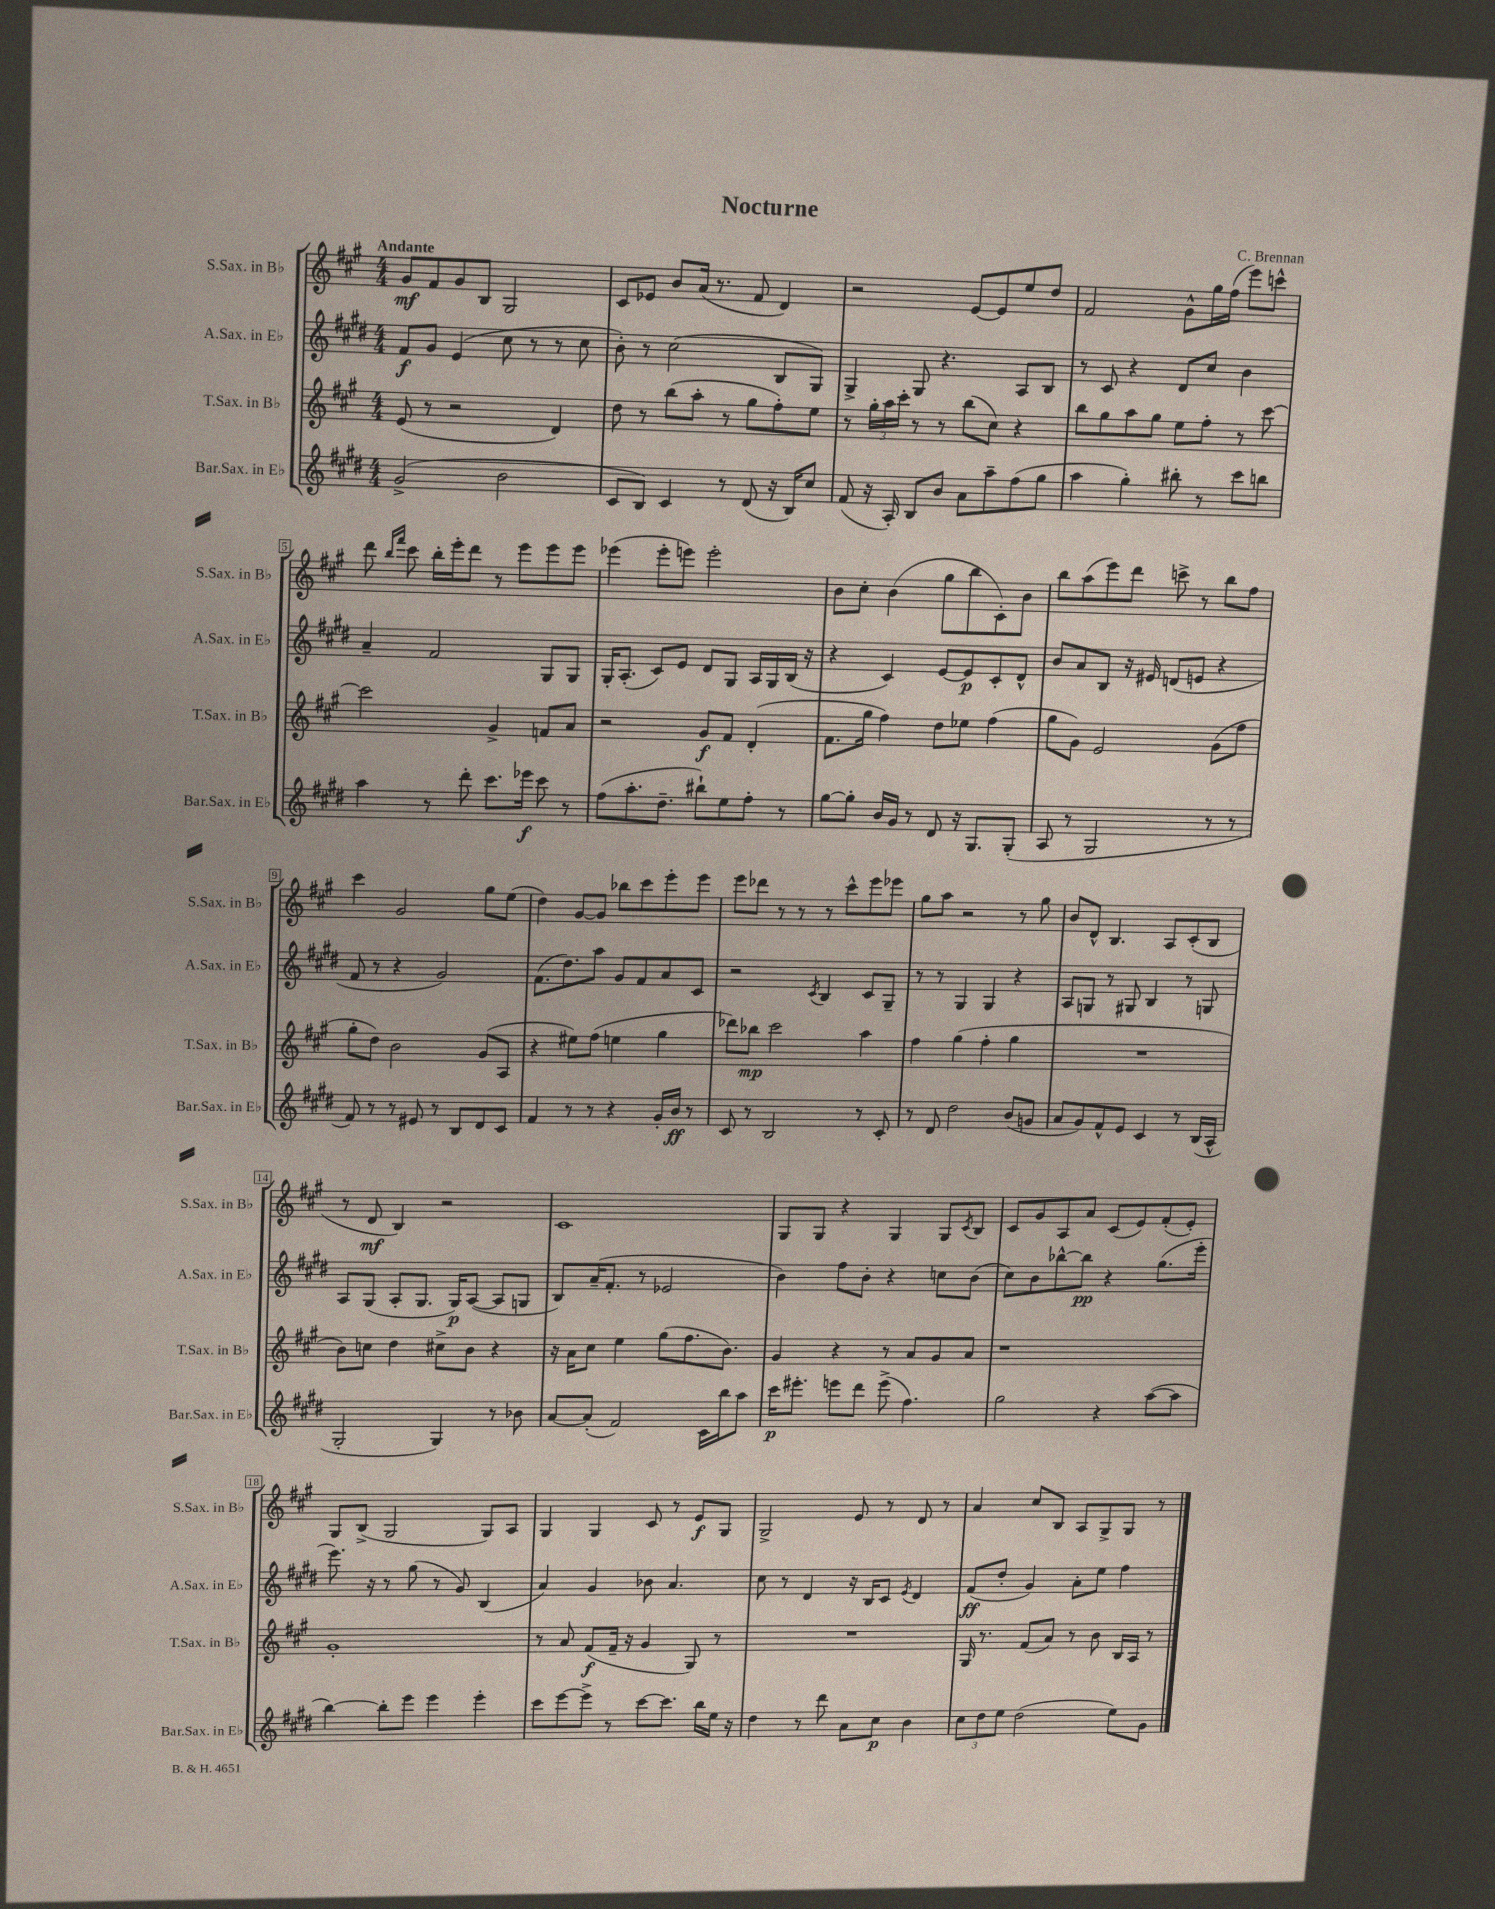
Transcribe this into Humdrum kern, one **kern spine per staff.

**kern	**kern	**kern	**kern
*staff4	*staff3	*staff2	*staff1
*clefG2	*clefG2	*clefG2	*clefG2
*k[f#c#g#d#]	*k[f#c#g#]	*k[f#c#g#d#]	*k[f#c#g#]
*M4/4	*M4/4	*M4/4	*M4/4
(2g#^	(8e	8f#	8g#
.	8r	8g#	8f#
.	2r	(4e	8g#
.	.	.	8B
2b	.	8cc#	2G#
.	.	8r	.
.	4d)	8r	.
.	.	8cc#	.
=	=	=	=
8c#	8dd	8b')	8c#
8B)	8r	8r	8e-
4c#	(8bb	(2cc#	8b
.	8aa'	.	(16a
.	.	.	8.r
8r	8r	.	.
(8d#	8gg#	.	8f#
16r	8ff#')	8B	4d)
16B)	.	.	.
8cc#	8ee	8G#)	.
=	=	=	=
(8f#	8r	4G#^	2r
16r	24gg#'	.	.
.	24aa	.	.
16A')	.	.	.
.	24ccc#'	.	.
8B	8r	8G#	.
8b	8r	4.r	.
8a	(8bb	.	[8e
8aa~	8cc#)	.	8e]
(8ff#	4r	8A	8ee
8gg#	.	8B	8dd
=	=	=	=
4aa	8bb	8r	2f#
.	8gg#	8c#	.
4gg#')	8aa	4r	.
.	8gg#	.	.
8bb#'	8ee	8d#	8g#^^
8r	8ff#'	8cc#	16gg#
.	.	.	(16ff#
8ccc#	8r	4b	8eee)
8bb	[8ccc#	.	8ccc^^
=	=	=	=
4aa	2ccc#]	4a~	8ddd
.	.	.	16qqbb
.	.	.	16qqfff#
.	.	.	8ccc#
8r	.	2f#	16bb'
.	.	.	16eee'
8ddd#'	.	.	8ddd
8.ccc#	4g#^	.	8r
.	.	.	8eee
16eee-	.	.	.
8ccc#	8f	8G#	8eee
8r	8a	8G#	8eee
=	=	=	=
(8ff#	2r	16G#'	(4eee-
.	.	(8.A'	.
8.aa'	.	.	.
.	.	8c#)	8eee-'
8.dd#~	.	.	.
.	.	8e	8eee)
8bb#`)	8g#	8d#	2eee'
8ee	8f#	8G#	.
8ff#'	(4d'	16A	.
.	.	16G#	.
8r	.	(16B	.
.	.	16r	.
=	=	=	=
[8gg#	8.f#	4r	8b
8gg#']	.	.	8cc#'
.	16gg#	.	.
16b	4ff#)	4c#)	(4b
16g#	.	.	.
8r	.	.	.
8d#	8dd	[8e	8gg#
16r	8ee-	8e]	8bb
8.G#	.	.	.
.	(4ff#	8c#'	8c#')
(8G#'	.	8d#^^	8b
=	=	=	=
8A	8gg#	8b	8bb
8r	8g#)	8a	(8aa
2G#	2e	8B	8eee)
.	.	16r	8ddd
.	.	16e#	.
.	.	(8d	8ccc^
.	.	8e	8r
8r	(8g#	4r	8bb
8r	8ff#	.	8ff#
=	=	=	=
8f#)	8gg#'	8f#	4ccc#
8r	8dd)	8r	.
8r	2b	4r	2g#
8e#	.	.	.
8r	.	2g#)	.
8B	.	.	.
8d#	(8g#	.	8gg#
8c#	8A	.	(8ee
=	=	=	=
4f#	4r	(8.f#	4dd)
.	.	8.dd#)	.
8r	8ee#)	.	[8g#
8r	(8ff#	8aa	8g#]
4r	4ee	8g#	8bb-
.	.	8f#	8ccc#
16g#'	4gg#	8a	8eee'
16b	.	.	.
8r	.	8c#	8eee
=	=	=	=
8c#	8ddd-)	2r	8eee
8r	8bb-	.	8ddd-
2B	2ccc#	.	8r
.	.	.	8r
.	.	8qc#	.
.	.	4B	8r
.	.	.	8ccc#^^
8r	4aa	8c#	8eee
8c#'	.	8G#~	8eee-
=	=	=	=
8r	4ff#	8r	8gg#
8d#	.	8r	8aa
2dd#	(4gg#	4G#	2r
.	4ff#'	4G#	.
(8b	4gg#	4r	8r
8g	.	.	8gg#
=	=	=	=
8a	1r	8A	8b
8g#)	.	8G	8d^^
8f#^^	.	8r	4.B
8e	.	8G#	.
4c#	.	4B	.
.	.	.	8A
8r	.	8r	(8c#'
(16B	.	8G	8B
16A^^	.	.	.
=	=	=	=
2G#'	8b)	8A	8r
.	8cc	(8G#	8d
.	4dd	8A'	4B)
.	.	8.G#	.
4G#)	8cc#^	.	2r
.	.	16G#)	.
.	8b	([8A	.
8r	4r	8A]	.
8b-	.	8G	.
=	=	=	=
[8a	16r	8B)	1c#
.	16a	.	.
(8a']	8cc#	(16a~	.
.	.	8.f#'	.
2f#)	4ee	.	.
.	.	8r	.
.	(8gg#	2e-	.
.	8.ff#	.	.
16c#	.	.	.
16bb	8.b)	.	.
8aa	.	.	.
=	=	=	=
16ccc#	4g#	4b)	8G#
8.eee#'	.	.	.
.	.	.	8G#
8eee	4r	8ff#	4r
8ddd#	.	8b'	.
(8eee^	8r	4r	4G#
4.ff#)	8a	.	.
.	8g#	8cc	8G#
.	.	.	8qc#
.	8a	(8b	8B
=	=	=	=
2gg#	1r	8cc#)	8c#
.	.	8b	8g#
.	.	[8bb-^^	8A
.	.	8bb-]	8a
4r	.	4r	(8c#
.	.	.	8e)
([8aa	.	(8.gg#	(8f#'
8aa]	.	.	8e')
.	.	16eee'	.
=	=	=	=
[4bb)	1g#'	8.eee)	8G#
.	.	.	(8B^
.	.	16r	.
8bb']	.	8r	2G#
8eee	.	(8gg#	.
4eee	.	8r	.
.	.	8g#)	.
4eee'	.	(4B	8G#)
.	.	.	8A
=	=	=	=
8ccc#	8r	4a)	4G#
[8eee	8a	.	.
8eee^]	(8f#	4g#	4G#
8r	16f#~	.	.
.	16r	.	.
[8ccc#	4g#	8b-	8c#
8.ccc#]	.	4.a	8r
.	8G#)	.	8e
16bb	.	.	.
16ee	8r	.	8G#
16r	.	.	.
=	=	=	=
4dd#	1r	8cc#	2G#^
.	.	8r	.
8r	.	4d#	.
8ddd#	.	.	.
8a	.	16r	8e
.	.	16B	.
8cc#	.	8c#	8r
.	.	8qe	.
4b	.	4d#	8d
.	.	.	8r
=	=	=	=
12cc#	16G#	(8f#	4a
.	8.r	.	.
12dd#	.	.	.
.	.	8dd#'	.
12ee	.	.	.
(2dd#	(8f#	4g#)	8cc#
.	8a)	.	8B
.	8r	8a'	8A
.	8b	8ee	8G#^
8ee)	16B	4ff#	8G#
.	16A	.	.
8g#	8r	.	8r
==	==	==	==
*-	*-	*-	*-
